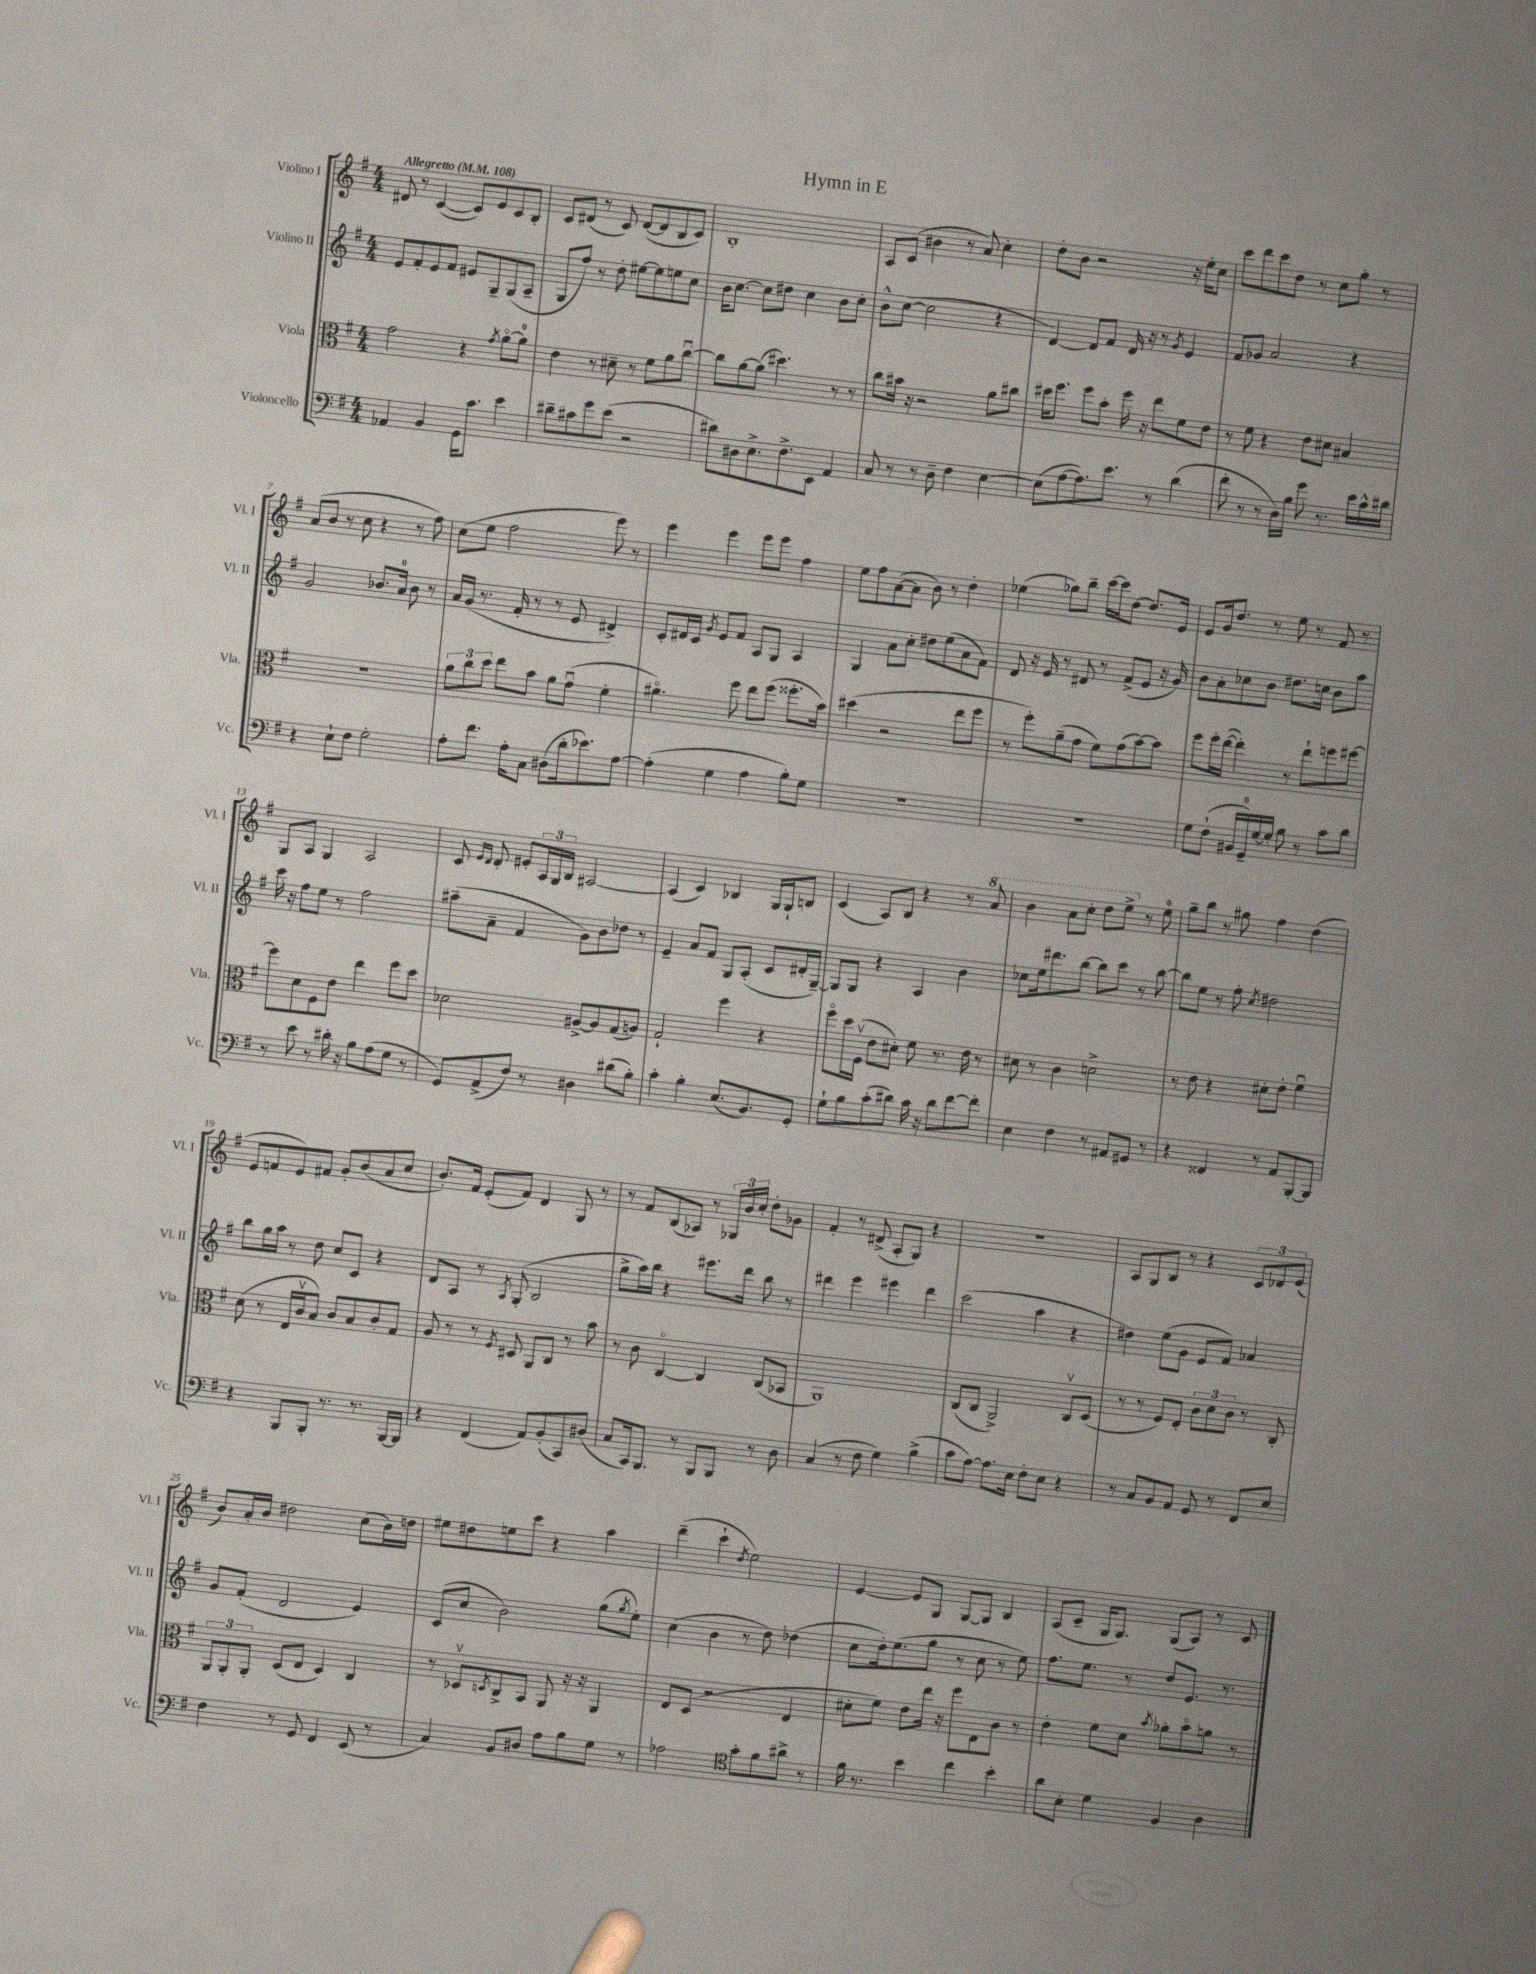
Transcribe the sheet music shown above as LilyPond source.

\header { title = "Hymn in E" }
<<
\new StaffGroup <<
\new Staff = "s0" \with { instrumentName = "Violino I" shortInstrumentName = "Vl. I" } {
    \clef treble \key g \major \numericTimeSignature \time 4/4 \tempo "Allegretto" 4 = 108
    dis'8 r8 c'4~( c'8) e'8 c'8 b8-. |
    c'8 dis'8( r8 c'8) dis'8~( dis'8 b8 c'8) |
    b1-. |
    a8 c'8( bis'4 r8 a'8) c''4-. |
    d''8-. b'8 r2 r16 e''16-. c''8 |
    c'''8 d'''8 c'''8 d''8 r8 c''8 g''8-. r8 |
    a'8( b'8 r8 c''8 r4 r8 fis''8) |
    c''8( e''8 fis''2 e'''8) r8 |
    e'''4 e'''4 e'''8 e'''8 fis''4 |
    e''8 fis''8 a'8~( a'8 b'8) r8 d''4-. |
    ees''4( ges''8) b''8-- c'''16~ c'''16 d''8~ d''8. e'16 |
    e'8 g'16 d''8. r8 e''8 r8 fis'8 r8 |
    g8 a8 g4 a2 |
    c'8 \grace { e'16 d'16 } d'8-. eis'8-. \tuplet 3/2 { a16 g16 b16 } ais2~ |
    ais4( c'4) bes4 g16 g16-! b8 |
    c'4( a8) b8 r4 r8 \ottava #1 a''8 |
    b''4 a''8 c'''8-. d'''8 e'''8-> \ottava #0 r8 e''8-0 |
    g''8-- b''8 r8 gis''8 fis''4 d''4( |
    e'8 f'8 e'8) fis'8 g'8-. b'8( a'8 c''8 |
    b'8.-.) fis'16 e'8-.( fis'8) d'4 g8 r8 |
    r8 fis'8 b8( aes8) r8 \tuplet 3/2 { ges16 b'16 c''16-. } d''8-. ges'8 |
    fis'4-. r8 dis'8->( a8-. g8) r4 |
    R1 |
    a8 g8 b8 r8 r4 \tuplet 3/2 { c'8 des'8 e'8( } |
    b'8) a'16-. b'16 dis''2 c''8( b'16) d''16 |
    eis''8 dis''8 e''8 c'''8 r4 a''4 |
    d'''4--( c'''4-! \acciaccatura { d''8 } e''2) |
    e'4~ e'8 g8 g8~ g8 b4 |
    a8( c'8-- g16 g8.) g8( a8) r8 c'8 \bar "|." |
}
\new Staff = "s1" \with { instrumentName = "Violino II" shortInstrumentName = "Vl. II" } {
    \clef treble \key g \major \numericTimeSignature \time 4/4
    e'8 fis'8-. e'8 fis'8 eis'8 g8-- g8( a8-- |
    g8 fis''8) r8 d''8-. eis''8~ eis''8 e''8 c''8 |
    b'16 c''8.~ c''8 dis''8 c''4 b'8 c''8-. |
    b'8-^ c''8~( c''2 r4 |
    d'4~) d'8 fis'8 d'16 r16 r8 \acciaccatura { g'8 } e'4 |
    fis'8 ges'8 a'2 r4 |
    g'2 bes'8. a'16-0 bes'8 r8 |
    a'16 g'16( r8. fis'16-. r8 r8 e'8 dis'4->) |
    c'8-. dis'16 c'16 \acciaccatura { g'8 } e'8 fis'8 a8 g8 a4 |
    g4 a'8 c''8-. dis''8 e''8( a'8 fis'8) |
    d'8 r16 e'16 r8 dis'8 r8 fis'8->( e'8 r16 g'16) |
    b'8 a'8-. ces''8 b'8 dis''8. c''16 b'8 a''8 |
    c'''16 r16 fis''8 e''8 r8 fis''2 |
    ais''8--( a'8-- fis'4 g'8) b'8 des''8 r8 |
    e'4-- a'8 fis'8 g8 a8-.( c'8 dis'16-. g16~--) |
    g8 g8 r4 a4 b'4 |
    ces''8 e''16 dis'''8. b''8~ b''8 c'''8 r8 b''8~ |
    b''8 e''8 r8 fis''8-. \acciaccatura { c''8 } dis''2 |
    b''8 g''16 a''16 r8 d''8 c''8 c'8 r4 |
    d'8 a8 r8 \acciaccatura { a8 } g8-.( b2 |
    g''8-> a''16) b''16 r4 eis'''8. d'''16 b''8 r8 |
    dis'''4 e'''4 eis'''4 dis'''4 |
    c'''2( a''4 r4 |
    dis''4) e''8( g'8 e'8 fis'8) aes'4 |
    g'8 fis'8-.( d'2 e'4) |
    c'8( c''8 b'2) g''8( \acciaccatura { g''8 } e''8-.) |
    c''4( b'4 r8 d''8) des''4( |
    c''8 d''16-.) e''8.( g''8 r8 c''8 r8 e''8) |
    fis''8. e''8. r8 d''8 e'8. r8. \bar "|." |
}
\new Staff = "s2" \with { instrumentName = "Viola" shortInstrumentName = "Vla." } {
    \clef alto \key g \major \numericTimeSignature \time 4/4
    g'2 r4 \acciaccatura { g'8 } a'8~\flageolet a'8-0 |
    e'4 r8 dis'8-- r8 fis'8 a'8 c''8~\downbow |
    c''8 a'8~ a'8( dis''4.) r8 r8 |
    c''8 bis'16 r16 r2 a'8 cis''8 |
    dis''16 fis''8. fis''8 b'8-. fis''16 r16 e''8 fis'8 e'8 |
    r8 fis'8 r4 e'8 dis'8 bis4 |
    R1 |
    \tuplet 3/2 { a'8 c''8 d''8 } e''8 b'8 a'8 g'8\downbow( fis'4-. |
    ais'4.\flageolet) fis''8 e''8 fis''8( fisis''8.-. b'16) |
    dis''4( r2 e''8 fis''8 |
    r8 fis''8-.) a'8--( g'8 fis'8) g'8( b'8~) b'8 |
    fis''8 fis''16-. e''16~( e''4-.) r8 e''8-! f''8 fis''8~ |
    fis''8 d'8 fis8 e'8 e''4 fis''8 d''8 |
    des'2 ais8~-> ais8 g8( a8) |
    g2-! fis''4 r4 |
    fis''8\flageolet d''16 fis16\upbow( e'8 dis'8-.) fis'8 r8. e'16 r8 |
    dis'8 r8 c'4 d'2-> |
    r8 e'8 r4 dis'8-. e'8-. fis'4\downbow |
    d'8( r8 e16 c'16\upbow b8) c'8 b8 c'8-. g8 |
    a8 r8 r8 \acciaccatura { fis8 } dis8 a,8 c8 r8 b'8 |
    r8 c'8 c4~\flageolet c4 c8( bes,8 |
    a,1) |
    c8( c8 a,2->) c8\upbow d8( |
    r8 r8 fis8) e8-. \tuplet 3/2 { c'8 d'8 c'8 } r8 c8-. |
    \tuplet 3/2 { a,8 a,8-. a,8-. } d8( e8 d4) c4 |
    r8 des8\upbow \acciaccatura { d8 } c8-> b,8 a,8 r16 r16 a,4 |
    e8 d8( r2 e4 |
    dis'8-. fis'8) e'8 e''16 r16 fis''8 e8 c'8 r8 |
    e'4-. fis'8 d'8 \acciaccatura { b'8 } aes'8-. b'8\flageolet a'8 r8 \bar "|." |
}
\new Staff = "s3" \with { instrumentName = "Violoncello" shortInstrumentName = "Vc." } {
    \clef bass \key g \major \numericTimeSignature \time 4/4
    aes,4 b,4 g,16 c'8. e'4 |
    dis'8-- cis'8 g'8 e'8( r2 |
    dis'8) dis8 e8.-> fis8.-> e,8 a,4 |
    c8 r8 r8 d8-- fis4 e4~ |
    e8( a8~ a8.) e'8. r8 d'4( |
    fis'8-. r8 r8 d16) b16 g'8 r8. e'16 c'16-^ dis'16 |
    r4 e8-! fis8 g2-. |
    a8-. fis'8. a16-. c8 dis8( d'16-. ees'8.) a8~ |
    a4-.( g4 a4 b8-.) g8 |
    R1 |
    R1 |
    g8 fis8-!( bis,16 g,16-0--) g16~ g16-. b8 r8 c'8 d'8 |
    r8 e'8 r8 dis'16-. r16 b8 a8( g8 r8 |
    g,8) a,8->( fis8) r8 dis4 dis'8( b8-.) |
    c'4-. b4-. e8.( b,8.) g,8-. |
    g8-! b8 c'8-.( dis'8) c'16 r16 dis'8 fis'8~ fis'8-. |
    e4 fis4 r8 ais,8 gis,8 r8 |
    r4 fisis,4 r8 a,8 b,,8~-. b,,8 |
    r4 b,,8 b,,8-. r8. r8. b,,16~ b,,16 |
    r4 fis,4( a,8) b,8-.( c,8) dis8( |
    c8 c,16) b,,8. r8 b,,8 b,,8 r8 d8 |
    c4( r8 fis8 g4) b4->( |
    c'8 a8~) a8. e16 fis8-. e8 r4 |
    r8 c8 b,8 a,8 g,8 r8 fis,8 e8 |
    fis4 r8 g,8 fis,4 e,8( r8 |
    c4) b,8 dis8 a8 b8 g8 r8 |
    aes2 \clef tenor g'8-. fis'8 ais'8-> r8 |
    fis'16 r8. b'4 c''4 b'4-. |
    a'8 b8-. d'4 fis4 a4 \bar "|." |
}
>>
>>
